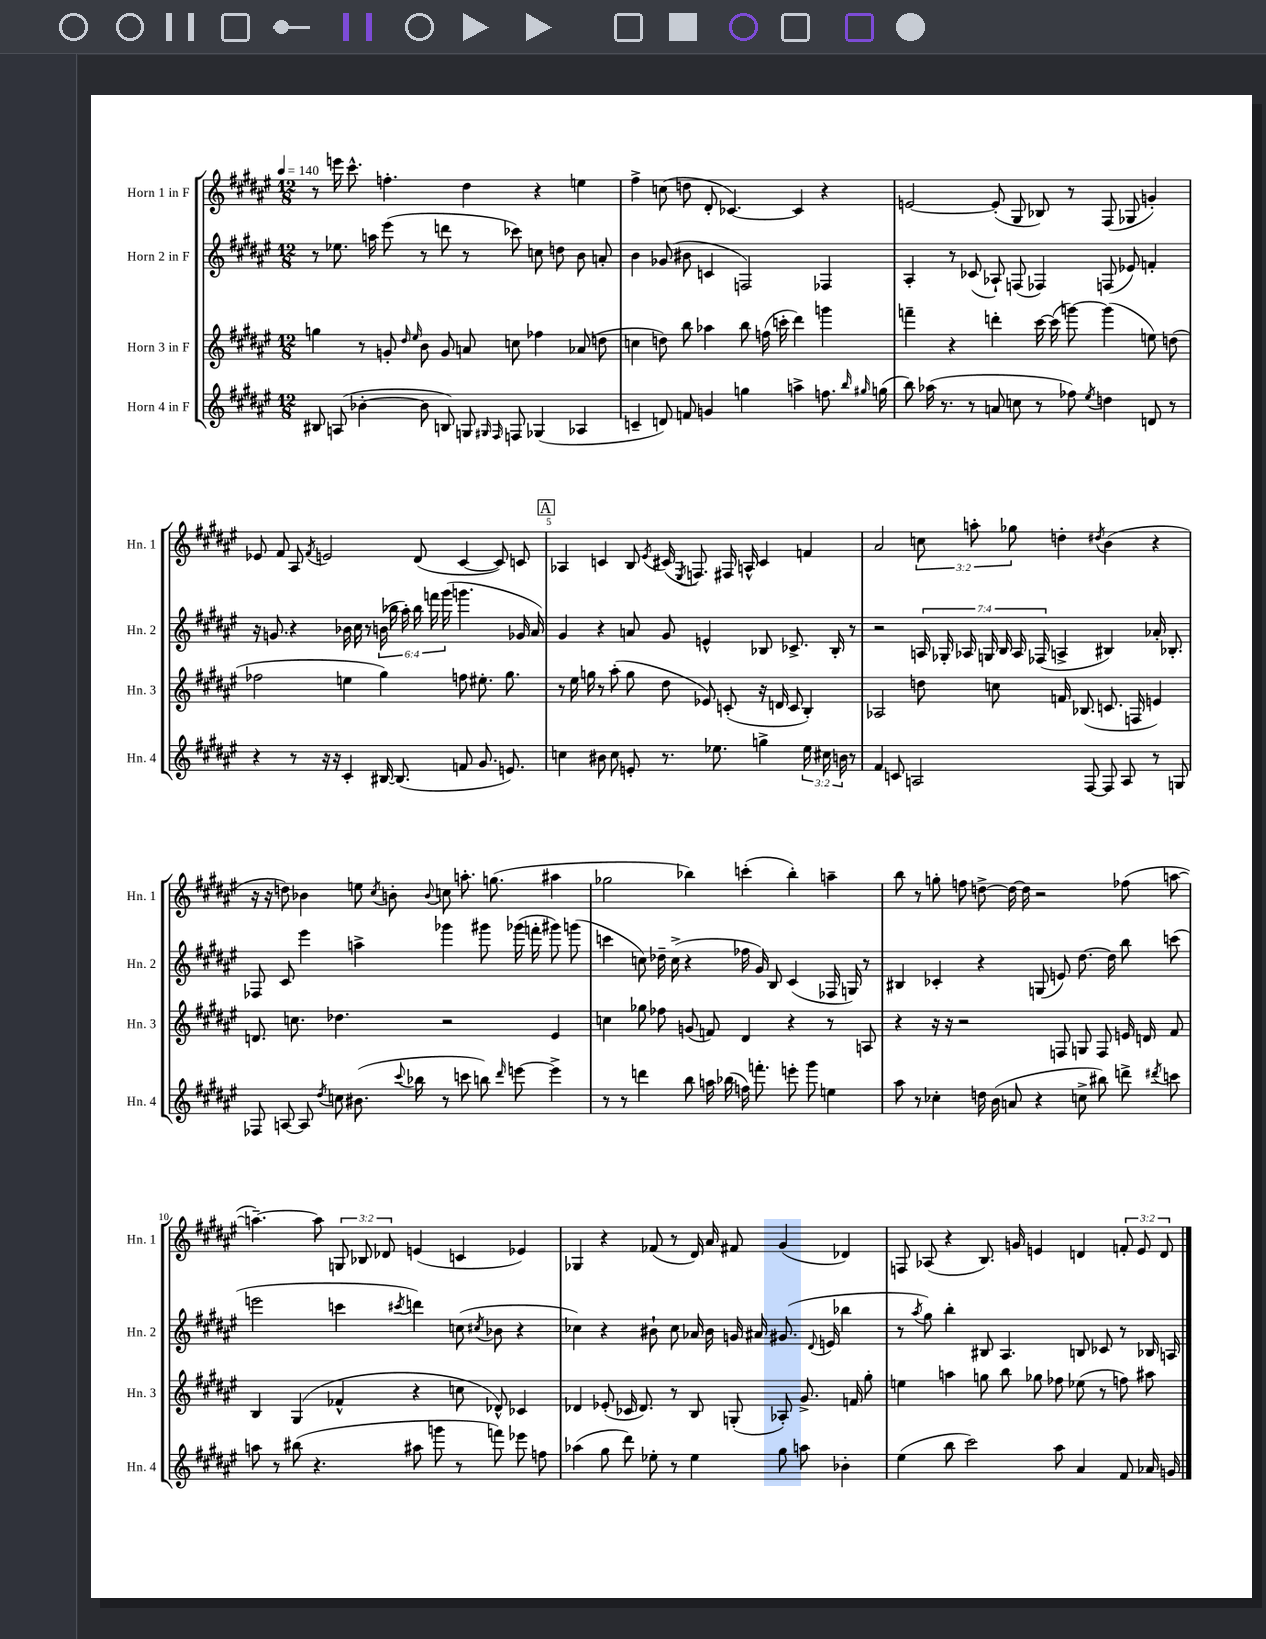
<<
\new StaffGroup <<
\new Staff = "s0" \with { instrumentName = "Horn 1 in F" shortInstrumentName = "Hn. 1" } {
    \clef treble \key fis \major \numericTimeSignature \time 12/8 \override Staff.TupletNumber.text = #tuplet-number::calc-fraction-text \tempo 4 = 140
    \autoBeamOff r8 e'''16 cis'''8.-^ f''4.-. dis''4 r4 e''4 |
    fis''4-> c''8( d''8 dis'8-. ces'4.~) ces'4 r4 |
    e'2~ e'8-.( gis8 bes8) r8 fis8( ges8 g'4-.) |
    ees'8 fis'8 ais8 \acciaccatura { fis'8 } e'2 dis'8( cis'4~ cis'8) c'8 |
    \mark \markup { \box "A" } aes4 c'4 b8 \acciaccatura { eis'8 } cis'16( \acciaccatura { eis8 } f8.) fis16 a16-^ cis'4 f'4 |
    ais'2 \tuplet 3/2 { c''8 a''8-. ges''8 } d''4-. \acciaccatura { dis''8 } b'4( r4 |
    r16 r16 d''8) bes'4 e''8 \acciaccatura { cis''8 } b'8-. \appoggiatura { b'8 } c''8 a''8.-. g''8.( ais''4 |
    ges''2 bes''4) c'''4-.( bes''4-.) a''4-- |
    b''8 r8 g''8-. f''8 d''8~-> d''16~ d''16 r2 fes''8( a''8~ |
    a''4.~--) a''8 \tuplet 3/2 { g8 bes8 des'8 } e'4( c'4 ees'4) |
    ges4 r4 fes'8( r8 dis'16) ais'16 fis'8 gis'4( des'4) |
    f8 aes8( r4 b8.) g'16 e'4 d'4 \tuplet 3/2 { f'8-. e'8 d'8 } \bar "|." |
}
\new Staff = "s1" \with { instrumentName = "Horn 2 in F" shortInstrumentName = "Hn. 2" } {
    \clef treble \key fis \major \numericTimeSignature \time 12/8 \override Staff.TupletNumber.text = #tuplet-number::calc-fraction-text
    \autoBeamOff r8 ees''8. a''16 eis'''8( r8 d'''8 r8 ces'''8) c''8 d''8 b'8 a'8-. |
    b'4 ges'8( bis'8 c'4 f2) fes4 |
    ais4-. r8 ces'8( aes8-!) f8( fes4) f8( ees'8) f'4-. |
    r16 g'8. r4 bes'16 cis''16 r8 \tuplet 6/4 { b'16( bes''16 ais''16-.) bes''16 f'''16 gis'''16( } g'''4. ges'16 ais'16) |
    \mark \markup { \box "A" } gis'4 r4 a'8 gis'8 e'4-^ bes8 ces'8.-> bes16-. r8 |
    r2 \tuplet 7/4 { a16 ges16-. aes16 g16 b16 aes16 fes16( } a4-> bis4) aes'16-. bes8.-. |
    fes8 cis'8 eis'''4 a''4-> ges'''4 gis'''8 ges'''16( f'''16-. gis'''8) g'''8( |
    c'''4 c''8) des''16-- c''16->( r4 fes''16 gis'16) b8 cis'4( fes16 g16) r8 |
    bis4 ces'4-. r4 g8( e'8) dis''8.~ dis''16 b''8 c'''8( |
    e'''2 c'''4 \acciaccatura { cis'''8 } d'''4) c''8( \acciaccatura { cis''8 } bes'8 r4 |
    ces''4) r4 bis'8-! ces''8 aes'16 bis'16 g'16 ais'16 gis'8.( \appoggiatura { dis'8 } e'16 bes''4 |
    r8 \acciaccatura { ais''8 } gis''8) b''4-. bis8 ais4. b8 ces'8 r8 bes16 a16 \bar "|." |
}
\new Staff = "s2" \with { instrumentName = "Horn 3 in F" shortInstrumentName = "Hn. 3" } {
    \clef treble \key fis \major \numericTimeSignature \time 12/8
    \autoBeamOff g''4 r8 g'8-. \grace { dis''16 eis''16 } b'8 g'8 a'8 c''8 fes''4 aes'8( d''8 |
    c''4 d''8) b''8 aes''4 b''8 f''16( c'''16-. dis'''4) g'''4 |
    f'''4-- r4 d'''4-. cis'''16~ cis'''16( g'''8~) g'''4( e''8) d''8( |
    fes''2 e''4 gis''4) f''8 eis''8.-. gis''8. |
    \mark \markup { \box "A" } r8 eis''16 g''16 r8 ais''8-.( g''8 dis''8 ees'8) c'8-.( r16 d'16 c'8 b4-.) |
    aes2 d''8 c''8 f'16 bes8.( c'8. f16 e'4) |
    d'8. c''8. des''4. r2 eis'4 |
    c''4 ges''8 fes''8 g'8( f'8) dis'4 r4 r8 a8 |
    r4 r16 r16 r2 f8 g8 f8 e'16 d'16 fis'8 |
    b4 gis4( fes'4-^ r4 c''8 des'8-^) ces'4 |
    des'4 ees'8-.( ces'16 des'8.) r8 b8 g8-.( aes8-.) gis'8.-> f'16 gis''8-. |
    e''4 a''4 g''8 b''8 ges''8 fes''8 ees''8( r8 f''8) ais''8 \bar "|." |
}
\new Staff = "s3" \with { instrumentName = "Horn 4 in F" shortInstrumentName = "Hn. 4" } {
    \clef treble \key fis \major \numericTimeSignature \time 12/8 \override Staff.TupletNumber.text = #tuplet-number::calc-fraction-text
    \autoBeamOff bis8 a8( bes'4~-. bes'8 b8) g8 \grace { gis16 fis16 } f8 ges4( aes4 |
    c'4-- d'8) f'8 g'4 g''4 a''4-> f''8. \grace { b''16 gis''16 } g''16( |
    b''8) aes''16( r8. r8 a'8 c''8 r8 fes''8) \acciaccatura { eis''8 } d''4 d'8 r8 |
    r4 r8 r16 r16 cis'4-. bis16~ bis8.( f'8 gis'8. e'8.) |
    \mark \markup { \box "A" } c''4 bis'8 c''8 e'8-. r8. ees''8. g''4-> \tuplet 3/2 { ees''16 cis''16 b'16 } r8 |
    fis'4 c'8 a2 fis8~ fis8 a8 r8 g8 |
    fes8 a8~ a8 \acciaccatura { dis''8 } c''8 bis'8.( \appoggiatura { cis'''8 } bes''16 r8 c'''8 b''8) \grace { dis'''16 } e'''8~ e'''4-> |
    r8 r8 d'''4 b''8 a''16 bes''16( f''16) f'''8.-. e'''8-. gis'''8 e''4 |
    ais''8 r8 ces''4-. d''16 b'16( a'8 r4 c''8-> bis''8) d'''8-> \acciaccatura { dis'''8 } c'''8 |
    a''8 r8 bis''8( r4. ais''8 g'''8 r8 f'''8) ees'''8 f''8 |
    aes''4( gis''8 dis'''8) ees''8-. r8 ees''4 gis''8 a''8 bes'4-. |
    eis''4( b''8 cis'''2) ais''8 ais'4 fis'8 aes'16 g'16 \bar "|." |
}
>>
>>
\layout { \context { \Score \override BarNumber.break-visibility = ##(#f #t #t) barNumberVisibility = #(every-nth-bar-number-visible 5) } }
